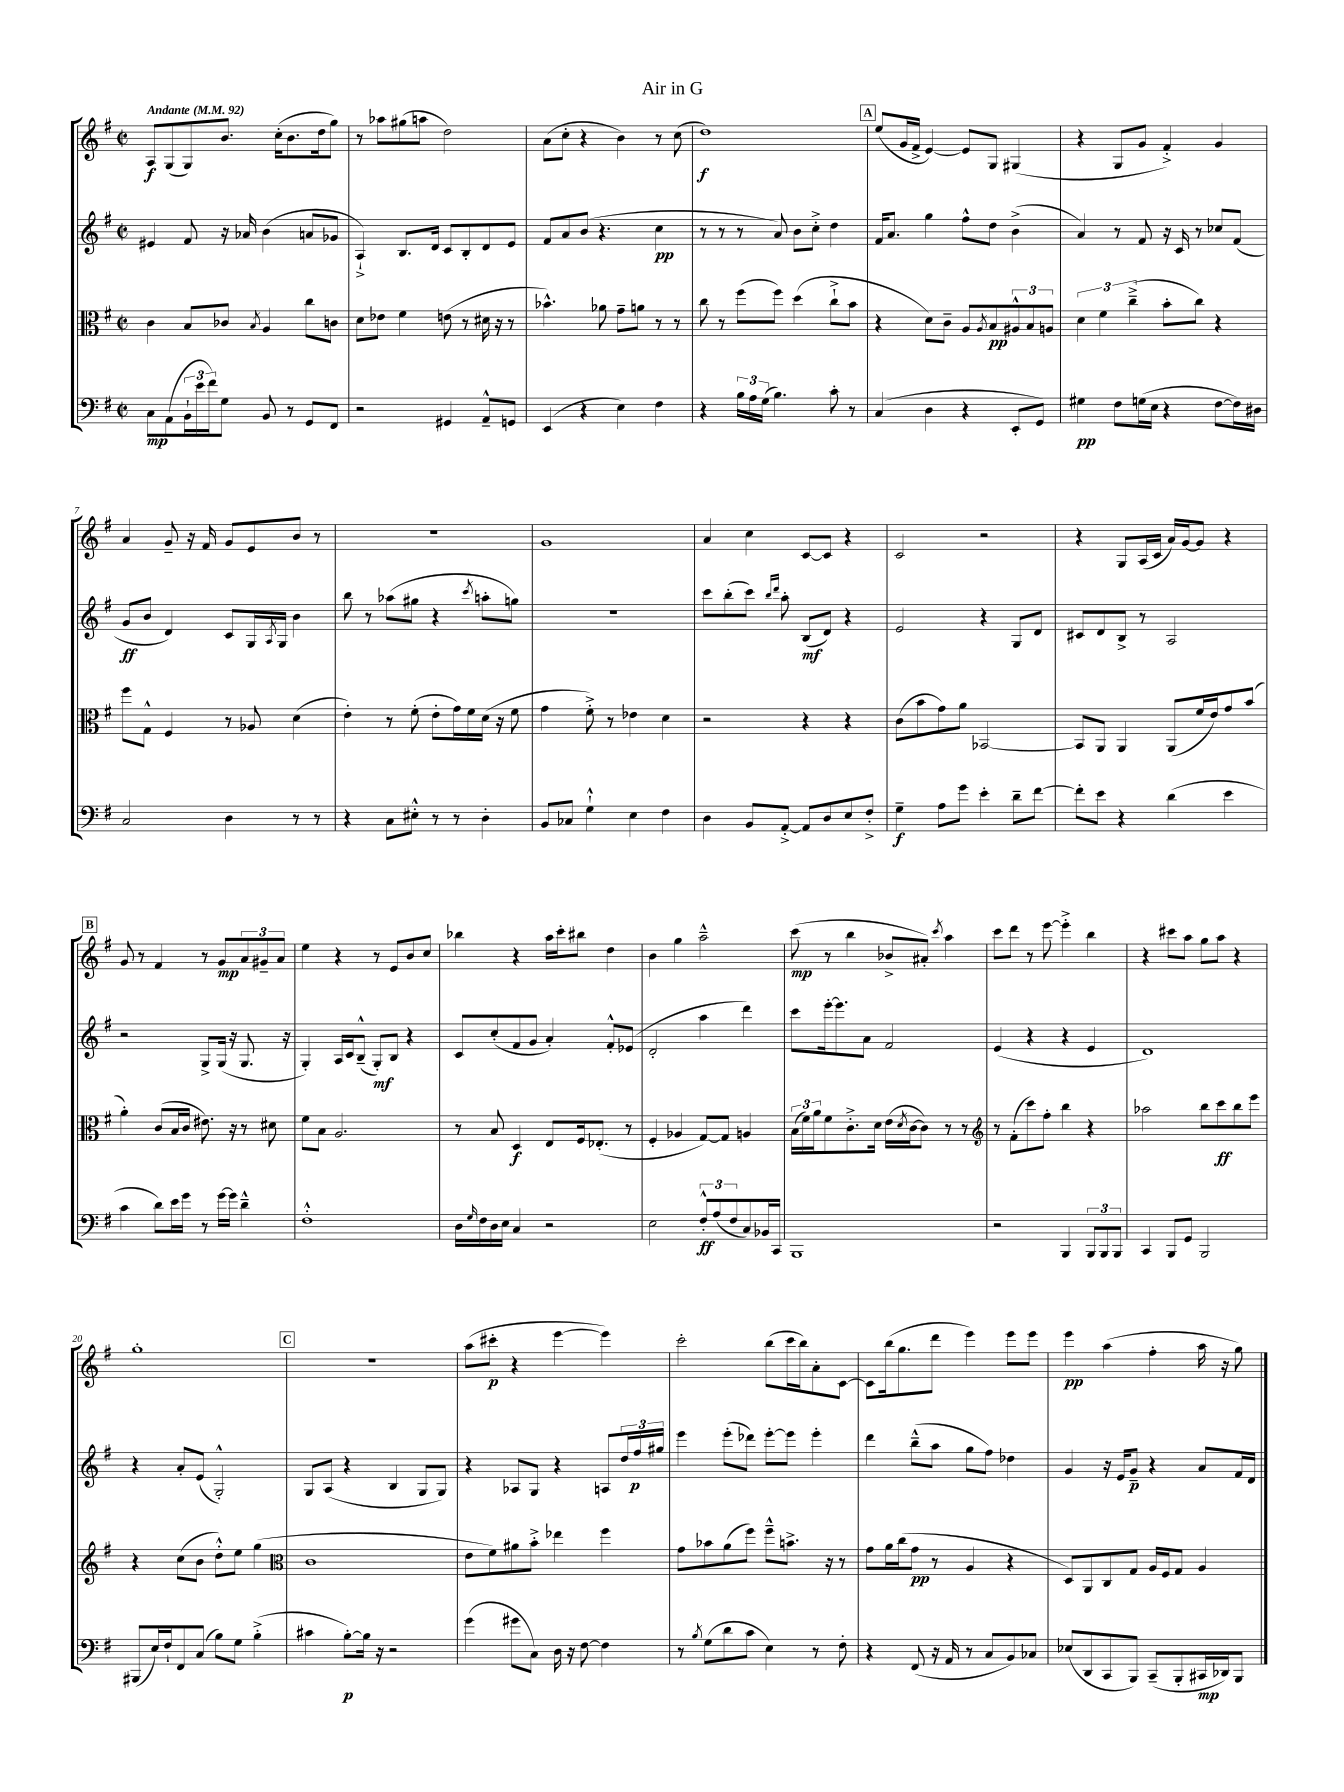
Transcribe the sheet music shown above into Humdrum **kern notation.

**kern	**kern	**kern	**kern
*staff4	*staff3	*staff2	*staff1
*clefF4	*clefC3	*clefG2	*clefG2
*k[f#]	*k[f#]	*k[f#]	*k[f#]
*M2/2	*M2/2	*M2/2	*M2/2
*met(c|)	*met(c|)	*met(c|)	*met(c|)
*MM92	*MM92	*MM92	*MM92
8C\L	4c\	4e#/	8A/L
(8AA\	.	.	(8G/
24BB`\L	8B/L	8f#/	8G/)
24e\	.	.	.
24f#\J)	.	.	.
8G\J	8c-/J	16r	8.b/J
.	.	16a-/	.
.	8qB/	.	.
8BB/	4A/	(4b\	.
.	.	.	(16cc'\LK
8r	.	.	8.b\
8GG/L	8cc\L	8a/L	.
.	.	.	16dd\k
8FF#/J	8c\J	8g-/J	8gg\J)
=	=	=	=
2r	8d\L	4A`^/)	8r
.	8e-\J	.	8aa-\L
.	4f#\	8.B/L	(8gg#\
.	.	.	8aa\J
.	.	16d/Jk	.
4GG#/	(8e\	8c/L	2dd\)
.	8r	8B'/	.
8AA~^^/L	16d#\	8d/	.
.	16r	.	.
8GG/J	8r	8e/J	.
=	=	=	=
(4EE/	4.b-^^\)	8f#/L	(8a\L
.	.	8a/	8cc'\J
4r	.	(8b/J	4r
.	8a-\	4.r	.
4E\)	8g~\L	.	4b\)
.	8a\J	.	.
4F#\	8r	4cc\	8r
.	8r	.	(8cc\
=	=	=	=
4r	8cc\	8r	1dd)
.	8r	8r	.
24B\LL	(8ff#\L	8r	.
24A\	.	.	.
(24G\JJ	.	.	.
4.B\)	8ff#\J)	8a/)	.
.	(4dd\	8b\L	.
.	.	8cc'^\J	.
8c'\	8cc`^\L	4dd\	.
8r	8b\J	.	.
=	=	=	=
(4C/	4r	16f#/LK	(8ee/L
.	.	8.a/J	.
.	.	.	16g/L
.	.	.	16f#^/JJ
4D\	8d\L)	4gg\	[4e/)
.	8c~\J	.	.
4r	8A/L	8ff#^^\L	8e/]L
.	8qA/	.	.
.	8B/	8dd\J	8G/J
8EE'/L	12A#^^/	(4b^\	(4G#/
.	12B/	.	.
8GG/J)	.	.	.
.	12A/J	.	.
=	=	=	=
4G#\	6d\	4a/)	4r
.	6f#\	.	.
8F#\L	.	8r	8G/L
.	(6cc~^\	.	.
(16G\L	.	8f#/	8g/J
16E\JJ	.	.	.
4r	8b'\L	16r	4f#'^/)
.	.	16c/	.
.	8cc\J)	8r	.
[8F#\L	4r	8cc-/L	4g/
16F#\]L)	.	(8f#/J	.
16D#\JJ	.	.	.
=	=	=	=
2C/	8ff#\L	8g/L	4a/
.	8G^^\J	8b/J	.
.	4F#/	4d/)	8g~/
.	.	.	16r
.	.	.	16f#/
4D\	8r	8c/L	8g/L
.	8A-/	16G/L	8e/
.	.	8qA/	.
.	.	16G/JJ	.
8r	(4d\	4b\	8b/J
8r	.	.	8r
=	=	=	=
4r	4e'\)	8bb\	1r
.	.	8r	.
8C\L	8r	(8aa-\L	.
8E#'^^\J	(8f#'\	8gg#\J	.
8r	8e'\L	4r	.
8r	16g\L)	.	.
.	16f#\	.	.
.	.	8qccc/	.
4D'\	(16d\JJ	8aa'\L	.
.	16r	.	.
.	8f#\	8gg\J)	.
=	=	=	=
8BB/L	4g\	1r	1g
8C-/J	.	.	.
4G`^^\	8f#'^\)	.	.
.	8r	.	.
4E\	4e-\	.	.
4F#\	4d\	.	.
=	=	=	=
4D\	2r	8ccc\L	4a/
.	.	(8bb'\	.
8BB/L	.	8ccc\J)	4cc\
.	.	16qqbb/LL	.
.	.	16qqddd/JJ	.
[8AA'^/J	.	8aa'\	.
8AA/]L	4r	(8B/L	[8c/L
8D/	.	8d/J)	8c/]J
8E/	4r	4r	4r
8F#'^/J	.	.	.
=	=	=	=
4G~\	(8c\L	2e/	2c/
.	8b\	.	.
8A\L	8g\)	.	.
8g\J	8a\J	.	.
4e'\	[2BB-/	4r	2r
8d~\L	.	8G/L	.
[8f#\J	.	8d/J	.
=	=	=	=
8f#'\]L	8BB-/]L	8c#/L	4r
8e\J	8AA/J	8d/	.
4r	4AA/	8B^/J	8G/L
.	.	8r	(16A/L
.	.	.	16c/JJ
(4d\	(8AA/L	2A/	16a/LL)
.	.	.	[16g/J
.	16f#/L	.	8g/]J
.	16e/J)	.	.
4e\	8g/	.	4r
.	(8b/J	.	.
=	=	=	=
4c\	4a'\)	2r	8g/
.	.	.	8r
8d\L)	(8c/L	.	4f#/
16e\L	16B/L	.	.
16g\JJ	16c/JJ	.	.
8r	8.e#\)	8G^/L	8r
[16g\LL	.	(16G/Jk	8g/L
16g\]JJ	16r	16r	.
4d~^^\	8r	8.G/	12a/
.	.	.	12g#~/
.	8d#\	.	.
.	.	.	12a/J
.	.	16r	.
=	=	=	=
1F#'^^	8f#\L	4G'/)	4ee\
.	8B\J	.	.
.	2.A/	16A/LL	4r
.	.	16c/J	.
.	.	(8B~^^/J	.
.	.	8G'/L)	8r
.	.	8B/J	8e/L
.	.	4r	8b/
.	.	.	8cc/J
=	=	=	=
16D\LL	8r	8c/L	4bb-\
16qqG/	.	.	.
16F#\	.	.	.
16D\	8B/	(8cc'/	.
16E\JJ	.	.	.
4C/	4D/	8f#/	4r
.	.	8g/J	.
2r	8E/L	4a'/)	16aa\LL
.	.	.	16ccc'\J
.	16F#/k	.	8bb#\J
.	(8.E-'/J	.	.
.	.	8f#'^^/L	4dd\
.	8r	(8e-/J	.
=	=	=	=
2E\	4F#'/	2d'/	4b\
.	4A-/	.	4gg\
12F#'^^/L	[8G/L)	4aa\	2aa~^^\
(12A/	.	.	.
.	8G/]J	.	.
12F#/	.	.	.
8C/)	4A/	4ddd\)	.
16BB-/L	.	.	.
16CC/JJ	.	.	.
=	=	=	=
1BBB	(24B\LL	8ccc\L	(8ccc\
.	24f#\)	.	.
.	24a\J	.	.
.	8f#\	[16eee'\k	8r
.	.	8.eee\]	.
.	8.c'^\	.	4bb\
.	.	8a\J	.
.	16d\Jk	.	.
.	(16e\LL	2f#/	8b-^/L
.	8qd/	.	.
.	[16c\J	.	.
.	8c\]J)	.	8a#'/J)
.	.	.	8qccc/
.	8r	.	4aa\
.	8r	.	.
=	=	=	=
*	*clefG2	*	*
2r	8r	(4e/	8ccc\L
.	(8f#'\L	.	8ddd\J
.	8ccc\)	4r	8r
.	8ff#'\J	.	[8eee\
4BBB/	4bb\	4r	4eee'^\]
12BBB/L	4r	4e/	4bb\
12BBB/	.	.	.
12BBB/J	.	.	.
=	=	=	=
4CC/	2aa-\	1d)	4r
8BBB/L	.	.	8ccc#\L
8GG/J	.	.	8aa\J
2BBB/	8bb\L	.	8gg\L
.	8ccc\	.	8aa\J
.	8bb\	.	4r
.	8eee\J	.	.
=	=	=	=
(8BBB#/L	4r	4r	1gg'
16E/L)	.	.	.
16F#`/J	.	.	.
8FF#/	(8cc\L	8a'/L	.
(8C/J	8b\J	(8e/J	.
8B\L)	8dd'^^\L)	2G'^^/)	.
8G\J	8ee\J	.	.
(4B'^\	(4gg\	.	.
=	=	=	=
*	*clefC3	*	*
4c#\	1c	8G/L	1r
.	.	(8A/J	.
[8B'\L)	.	4r	.
16B\]Jk	.	.	.
16r	.	.	.
2r	.	4B/	.
.	.	8G/L	.
.	.	8G/J)	.
=	=	=	=
(4g\	8e\L	4r	(8aa\L
.	8f#\)	.	8ccc#'\J
8g#\L	8a#\	8A-/L	4r
8C\J)	8b'^\J	8G/J	.
16D\	4ee-\	4r	[4eee\
16r	.	.	.
[8F#\	.	.	.
4F#\]	4ff#\	8A/L	4eee\])
.	.	24dd/L	.
.	.	24ff#/	.
.	.	24gg#/JJ	.
=	=	=	=
8r	8g\L	4eee\	2ccc'\
8qB/	.	.	.
(8G\L	8b-\	.	.
8d\	(8a\	(8eee'\L	.
8c\J	8ff#\J)	8ddd-\J)	.
4E\)	8ff#~^^\L	[8eee'\L	(8bb\L
.	8.b^\J	8eee\]J	16ccc\L
.	.	.	16bb\J)
8r	.	4eee'\	8a'\
.	16r	.	.
8F#'\	8r	.	[8c\J
=	=	=	=
4r	8g\L	4ddd\	8c\]L
.	16a\L	.	(16bb\k
.	(16cc\J	.	8.gg\
(8FF#/	8g\J	(8bb~^^\L	.
16r	8r	8aa\J	8ddd\J
16AA/	.	.	.
8r	4A/	8gg\L	4eee\)
8C/L	.	8ff#\J)	.
8BB/)	4r	4dd-\	8eee\L
8C-/J	.	.	8eee\J
=	=	=	=
(8E-/L	8D/L)	4g/	4eee\
8DD/	8AA/	.	.
8CC/	8C/	16r	(4aa\
.	.	16e/LK	.
8BBB/J)	8G/J	8g~/J	.
(8CC~/L	16A/LL	4r	4ff#'\
.	16F#/J	.	.
8BBB'/	8G/J	.	.
16CC#/L	4A/	8a/L	16aa\
16DD-/J)	.	.	16r
8BBB/J	.	16f#/L	8gg\)
.	.	16d/JJ	.
==	==	==	==
*-	*-	*-	*-
